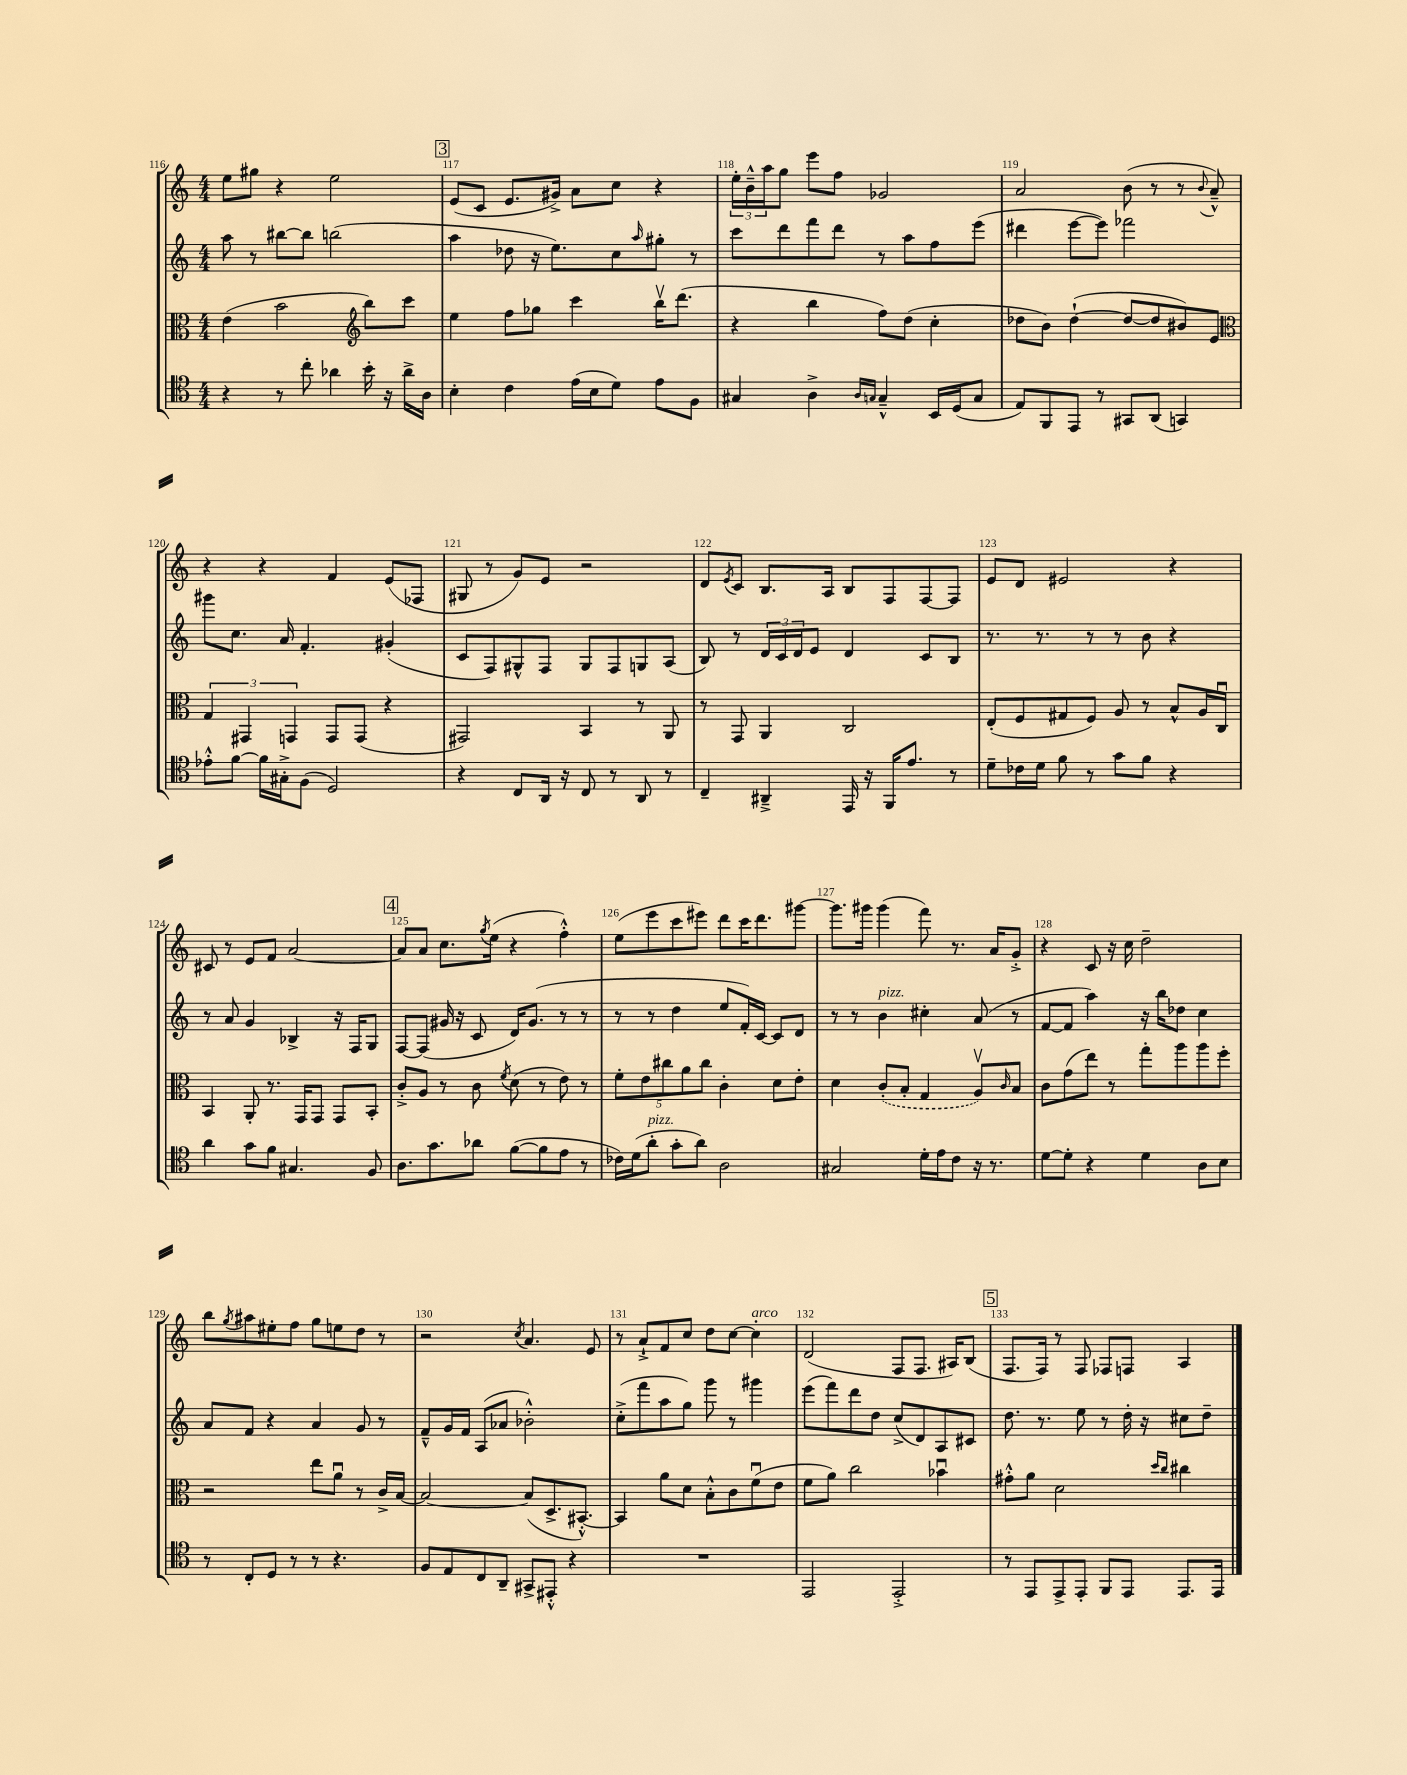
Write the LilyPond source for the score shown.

<<
\new StaffGroup <<
\new Staff = "s0" {
    \clef treble \key c \major \numericTimeSignature \time 4/4
    e''8 gis''8 r4 e''2 |
    \mark \markup { \box "3" } e'8( c'8 e'8. gis'16->) a'8 c''8 r4 |
    \tuplet 3/2 { e''16-. b'16---^ a''16 } g''8 e'''8 f''8 ges'2 |
    a'2 b'8( r8 r8 \appoggiatura { b'8 } a'8---^) |
    r4 r4 f'4 e'8( fes8 |
    gis8 r8 g'8) e'8 r2 |
    d'8 \acciaccatura { e'8 } c'8 b8. a16 b8 f8 f8~ f8 |
    e'8 d'8 eis'2 r4 |
    cis'8 r8 e'8 f'8 a'2~ |
    \mark \markup { \box "4" } a'8 a'8 c''8. \acciaccatura { g''8 } e''16( r4 f''4-.-^) |
    e''8( e'''8 c'''8 eis'''8) d'''8 c'''16 d'''8. gis'''8~ |
    gis'''8. gis'''16 gis'''4( f'''8) r8. a'16 g'8-.-> |
    r4 c'8 r16 c''16 d''2-- |
    b''8 \acciaccatura { g''8 } ais''8 eis''8-. f''8 g''8 e''8 d''8 r8 |
    r2 \acciaccatura { c''8 } a'4. e'8 |
    r8 a'8-!-> f'8 c''8 d''8 c''8~ c''4-.^\markup { \italic "arco" } |
    d'2( f8 f8. ais16) b8( |
    \mark \markup { \box "5" } f8. f16) r8 f8 fes8 f8 a4 \bar "|." |
}
\new Staff = "s1" {
    \clef treble \key c \major \numericTimeSignature \time 4/4
    a''8 r8 bis''8~ bis''8 b''2( |
    \mark \markup { \box "3" } a''4 des''8 r16 e''8.) c''8 \grace { a''16 } gis''8-. r8 |
    c'''8 d'''8 f'''8 d'''8 r8 a''8 f''8 e'''8( |
    dis'''4 e'''8~ e'''8) fes'''2 |
    gis'''8 c''8. a'16 f'4.-. gis'4-.( |
    c'8 f8) gis8-^ f8 gis8 f8 g8 a8( |
    b8) r8 \tuplet 3/2 { d'16 c'16 d'16 } e'8 d'4 c'8 b8 |
    r8. r8. r8 r8 b'8 r4 |
    r8 a'8 g'4 bes4-> r16 f16 g8 |
    \mark \markup { \box "4" } f8~ f8( gis'16 r16 c'8 d'16) gis'8.( r8 r8 |
    r8 r8 d''4 e''8 f'16-.) c'16~ c'8 d'8 |
    r8 r8 b'4^\markup { \italic "pizz." } cis''4-. a'8( r8 |
    f'8~ f'8 a''4) r16 b''16 des''8 c''4 |
    a'8 f'8 r4 a'4 g'8 r8 |
    f'8---^ g'16 f'16 a8( aes'8 bes'2-.-^) |
    c''8-.->( f'''8 a''8 g''8) g'''8 r8 gis'''4 |
    e'''8( f'''8) d'''8 d''8 c''8->( d'8) a8 cis'8 |
    \mark \markup { \box "5" } d''8. r8. e''8 r8 d''16-. r16 cis''8 d''8-- \bar "|." |
}
\new Staff = "s2" {
    \clef alto \key c \major \numericTimeSignature \time 4/4
    e'4( b'2 \clef treble b''8) c'''8 |
    \mark \markup { \box "3" } e''4 f''8 ges''8 c'''4 b''16\upbow d'''8.( |
    r4 b''4 f''8) d''8( c''4-. |
    des''8 b'8) des''4~-!( des''8~ des''8 bis'8) e'8 |
    \clef alto \tuplet 3/2 { g4 gis,4 g,4 } g,8 g,8( r4 |
    gis,2) b,4 r8 a,8 |
    r8 g,8 a,4 c2 |
    e8-.( f8 gis8 f8) a8 r8 b8-^ a16 c16\downbow |
    b,4 a,8-. r8. g,16 g,8 g,8 b,8-. |
    \mark \markup { \box "4" } c'8-.-> a8 r8 c'8 \acciaccatura { f'8 } d'8( r8 e'8) r8 |
    \tuplet 5/4 { f'8-. e'8 cis''8 a'8 cis''8 } c'4-. d'8 e'8-. |
    d'4 \once \slurDashed c'8-.( b8-. g4 a8\upbow) \grace { c'16 } b8 |
    c'8 g'8( e''8) r8 g''8-. a''8 a''8 f''8-. |
    r2 e''8 a'8\downbow r8 c'16-> b16~ |
    b2~ b8( d8.-> bis,8.~-.-^) |
    bis,4 a'8 d'8 b8-.-^ c'8 f'8\downbow( e'8 |
    f'8 a'8) c''2 bes'4\downbow |
    \mark \markup { \box "5" } gis'8-.-^ a'8 d'2 \grace { d''16 c''16 } cis''4 \bar "|." |
}
\new Staff = "s3" {
    \clef tenor \key c \major \numericTimeSignature \time 4/4
    r4 r8 c''8-. aes'4 b'16-. r16 aes'16-> a16 |
    \mark \markup { \box "3" } b4-. c'4 e'16( b16 d'8) e'8 f8 |
    gis4 a4-> \grace { a16 g16 } g4---^ b,16 d16( g8 |
    e8) f,8 e,8 r8 gis,8 a,8( g,4) |
    ees'8-.-^ f'8~ f'16 gis16-.-> f8( d2) |
    r4 c8 a,16 r16 c8 r8 a,8 r8 |
    c4-- ais,4---> e,16 r16 f,16 e'8. r8 |
    d'8-- ces'16 d'16 f'8 r8 g'8 f'8 r4 |
    a'4 g'8 f'8 gis4. f8 |
    \mark \markup { \box "4" } a8. g'8. aes'8 f'8~( f'8 e'8 r8 |
    ces'16) d'16( a'8-.^\markup { \italic "pizz." } g'8-. a'8) a2 |
    gis2 d'16-. e'16 c'8 r16 r8. |
    d'8~ d'8-. r4 d'4 a8 b8 |
    r8 c8-. d8 r8 r8 r4. |
    f8 e8 c8 a,8-- gis,8-> eis,8-.-^ r4 |
    R1 |
    e,2 e,2-.-> |
    \mark \markup { \box "5" } r8 e,8 e,8-> e,8-. f,8 e,8 e,8. e,16 \bar "|." |
}
>>
>>
\layout { \context { \Score currentBarNumber = #116 \override BarNumber.break-visibility = ##(#f #t #t) barNumberVisibility = #all-bar-numbers-visible } }
